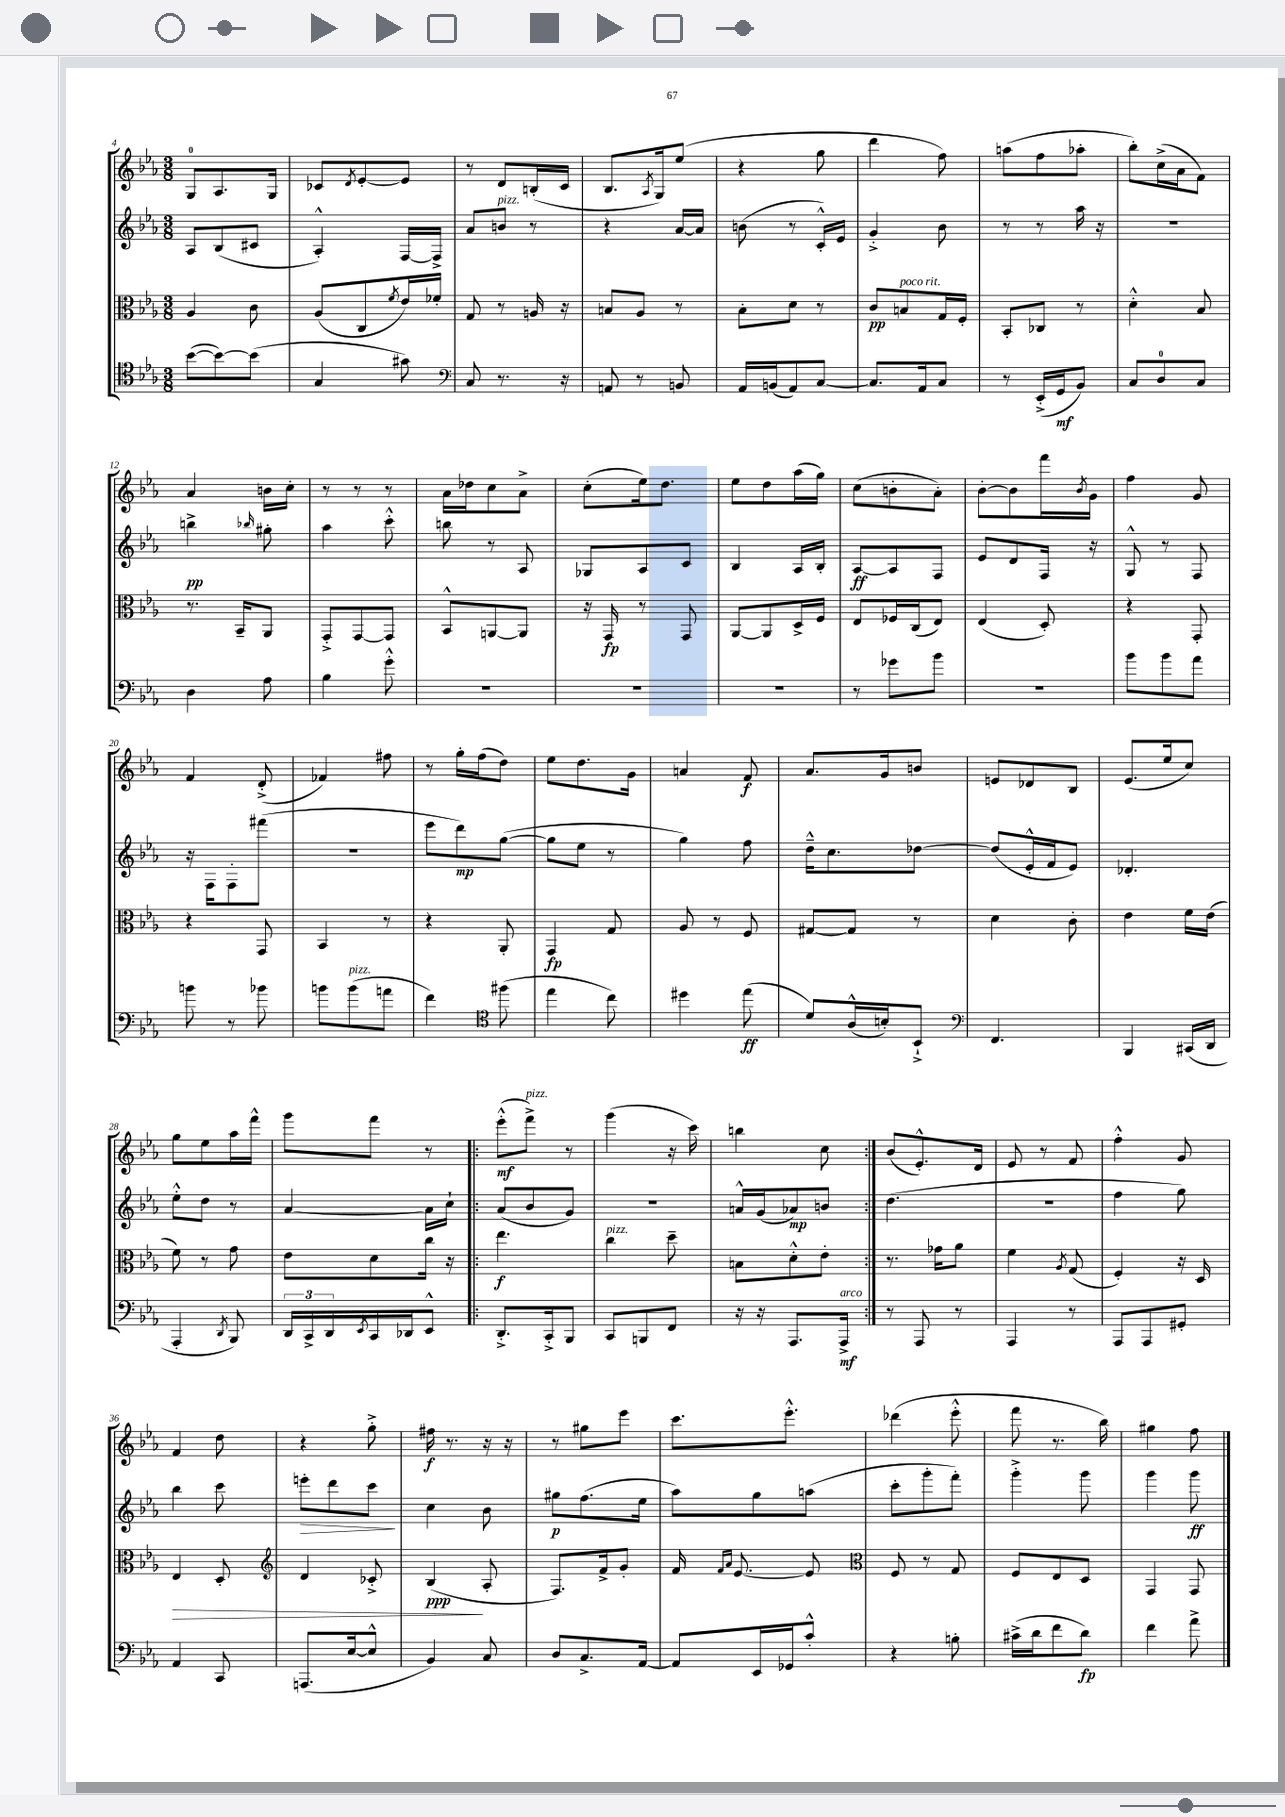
<<
\new StaffGroup <<
\new Staff = "s0" {
    \clef treble \key ees \major \numericTimeSignature \time 3/8
    g8-0 aes8. g16 |
    ces'8 \acciaccatura { d'8 } ees'8~-. ees'8 |
    r8 d'8 b16-.( c'16 |
    bes8. \acciaccatura { aes8 } g16) ees''8( |
    r4 g''8 |
    d'''4 f''8) |
    a''8( f''8 aes''8-. |
    bes''8-.) c''16->( aes'16 f'8) |
    aes'4 b'16 c''16-. |
    r8 r8 r8 |
    aes'16 des''16 c''8 aes'8-> |
    c''8-.( ees''16) d''8. |
    ees''8 d''8 aes''16( g''16) |
    c''8( b'8-. aes'8-.) |
    bes'8~-. bes'8 f'''16 \acciaccatura { bes'8 } g'16 |
    f''4 g'8 |
    f'4 d'8-.->( |
    fes'4) fis''8 |
    r8 g''16-. f''16( d''8) |
    ees''8 d''8. g'16 |
    a'4 f'8\f |
    aes'8. g'16 b'8 |
    e'8 des'8 bes8 |
    ees'8.( ees''16 c''8) |
    g''8 ees''8 aes''16 f'''16-^ |
    g'''8 f'''8 r8 |
    \repeat volta 2 { ees'''8-.-^\mf( f'''8->^\markup { \italic "pizz." }) r8 |
    g'''4( r16 c'''16) |
    b''4 c''8 | }
    bes'8( ees'8.-.-^) d'16 |
    ees'8 r8 f'8 |
    f''4-.-^ g'8 |
    f'4 d''8 |
    r4 g''8-.-> |
    fis''16\f r8. r16 r16 |
    r8 gis''8 ees'''8 |
    c'''8. ees'''8.-.-^ |
    des'''4( ees'''8-.-^ |
    f'''8 r8. bes''16) |
    gis''4 f''8 \bar "|." |
}
\new Staff = "s1" {
    \clef treble \key ees \major \numericTimeSignature \time 3/8
    aes8 bes8( cis'8 |
    aes4-.-^) f16~ f16-> |
    aes'8 b'8^\markup { \italic "pizz." } r8 |
    r4 aes'16~ aes'16 |
    b'8( r8 c'16-.-^) ees'16 |
    g'4-.-> bes'8 |
    r8 r8 aes''16 r16 |
    R4. |
    b''4->\pp \grace { bes''16 } gis''8-. |
    aes''4 c'''8-.-^ |
    b''8 r8 aes8 |
    ges8 aes8 c'8 |
    bes4 aes16 bes16-. |
    aes8~\ff aes8 f8 |
    ees'8 d'8 f16 r16 |
    g8-^ r8 f8 |
    r16 f16 f8-. fis'''8( |
    R4. |
    ees'''8 d'''8\mp) g''8~( |
    g''8 ees''8 r8 |
    g''4) f''8 |
    d''16---^ c''8. des''8~ |
    des''8( ees'16-.-^ f'16 ees'8) |
    des'4.-. |
    ees''8-.-^ d''8 r8 |
    aes'4~ aes'16 c''16-! |
    \repeat volta 2 { aes'8( bes'8 g'8) |
    R4. |
    a'16-^ g'16( aes'8\mp) b'8 | }
    d''4.( |
    R4. |
    f''4 g''8) |
    bes''4 c'''8 |
    e'''8-.\> d'''8 c'''8\! |
    c''4 bes'8 |
    gis''8\p f''8.( ees''16 |
    aes''8) g''8 a''8( |
    c'''8-. g'''8-. f'''8-.) |
    g'''4-.-> g'''8 |
    g'''4 g'''8\ff \bar "|." |
}
\new Staff = "s2" {
    \clef alto \key ees \major \numericTimeSignature \time 3/8
    aes4 c'8 |
    aes8( c8 \acciaccatura { f'8 } ees'16) fes'16-. |
    g8 r8 a16 r16 |
    b8 aes8 r8 |
    bes8-. d'8 r8 |
    c'8\pp b8^\markup { \italic "poco rit." } g16 f16-. |
    bes,8-. ces8 r8 |
    d'4-.-^ bes8 |
    r8. bes,16-- aes,8 |
    g,8-.-> g,8~ g,8 |
    bes,8-^ a,8~ a,8 |
    r16 g,16\fp r8 g,8 |
    aes,8~ aes,8 d16-> f16 |
    ees8 fes16 c16( ees8) |
    ees4( d8-.) |
    r4 g,8-. |
    r4 g,8 |
    bes,4 r8 |
    r4 aes,8-. |
    g,4\fp g8 |
    aes8 r8 f8 |
    gis8~ gis8 r8 |
    d'4 c'8-. |
    ees'4 f'16 ees'16( |
    f'8) r8 g'8 |
    ees'8 d'8 c''16 r16 |
    \repeat volta 2 { ees''4.\f |
    c''4^\markup { \italic "pizz." } d''8-- |
    b8 d'8-.-^ ees'8-. | }
    r8. ges'16 aes'8 |
    f'4 \acciaccatura { aes8 } g8( |
    f4-.) r16 d16 |
    ees4\> d8-. |
    \clef treble d'4 ces'8-.-> |
    bes4\ppp\!( aes8-. |
    f8.) f'16-> g'8-. |
    f'16 \grace { f'16 aes'16 } ees'8.~ ees'8 |
    \clef alto f8 r8 g8 |
    f8 ees8 d8 |
    g,4 g,8 \bar "|." |
}
\new Staff = "s3" {
    \clef tenor \key ees \major \numericTimeSignature \time 3/8
    bes'8~( bes'8~) bes'8( |
    g4 gis'8) |
    \clef bass c8 r8. r16 |
    a,8 r8 b,8 |
    aes,16 b,16( aes,8) c8~ |
    c8. aes,16 c8 |
    r8 ees,16-.->( g,16\mf bes,8) |
    c8 d8-0 c8 |
    d4 aes8 |
    bes4 g'8-.-^ |
    R4. |
    R4. |
    R4. |
    r8 ges'8 bes'8 |
    R4. |
    bes'8 bes'8 aes'8 |
    b'8 r8 bes'8 |
    b'8 b'8^\markup { \italic "pizz." }( a'8 |
    f'4) \clef tenor fis''8( |
    ees''4 c''8) |
    dis''4 ees''8\ff( |
    d'8) aes16-^( b16-.) bes,8-!-> |
    \clef bass f,4. |
    bes,,4 cis,16( d,16 |
    aes,,4-. \acciaccatura { d,8 } bes,,8) |
    \tuplet 3/2 { d,16 c,16-> d,16 } \acciaccatura { ees,8 } c,16 des,16 ees,8-^ |
    \repeat volta 2 { d,8.-.-> c,16-.-> bes,,8 |
    c,8 b,,8 f,8 |
    r16 r16 aes,,8. aes,,16->\mf^\markup { \italic "arco" } | }
    r8 aes,,8 r8 |
    aes,,4 r8 |
    aes,,8 aes,,8 gis,8-. |
    aes,4 c,8 |
    a,,8.( ees16~ ees8-^ |
    bes,4) c8 |
    d8 c8.-> aes,16~ |
    aes,8 ees,16 ges,16 c'8-.-^ |
    r4 b8-. |
    cis'16->( d'16 f'8 d'8\fp) |
    f'4 aes'8-> \bar "|." |
}
>>
>>
\layout { \context { \Score currentBarNumber = #4 } }
